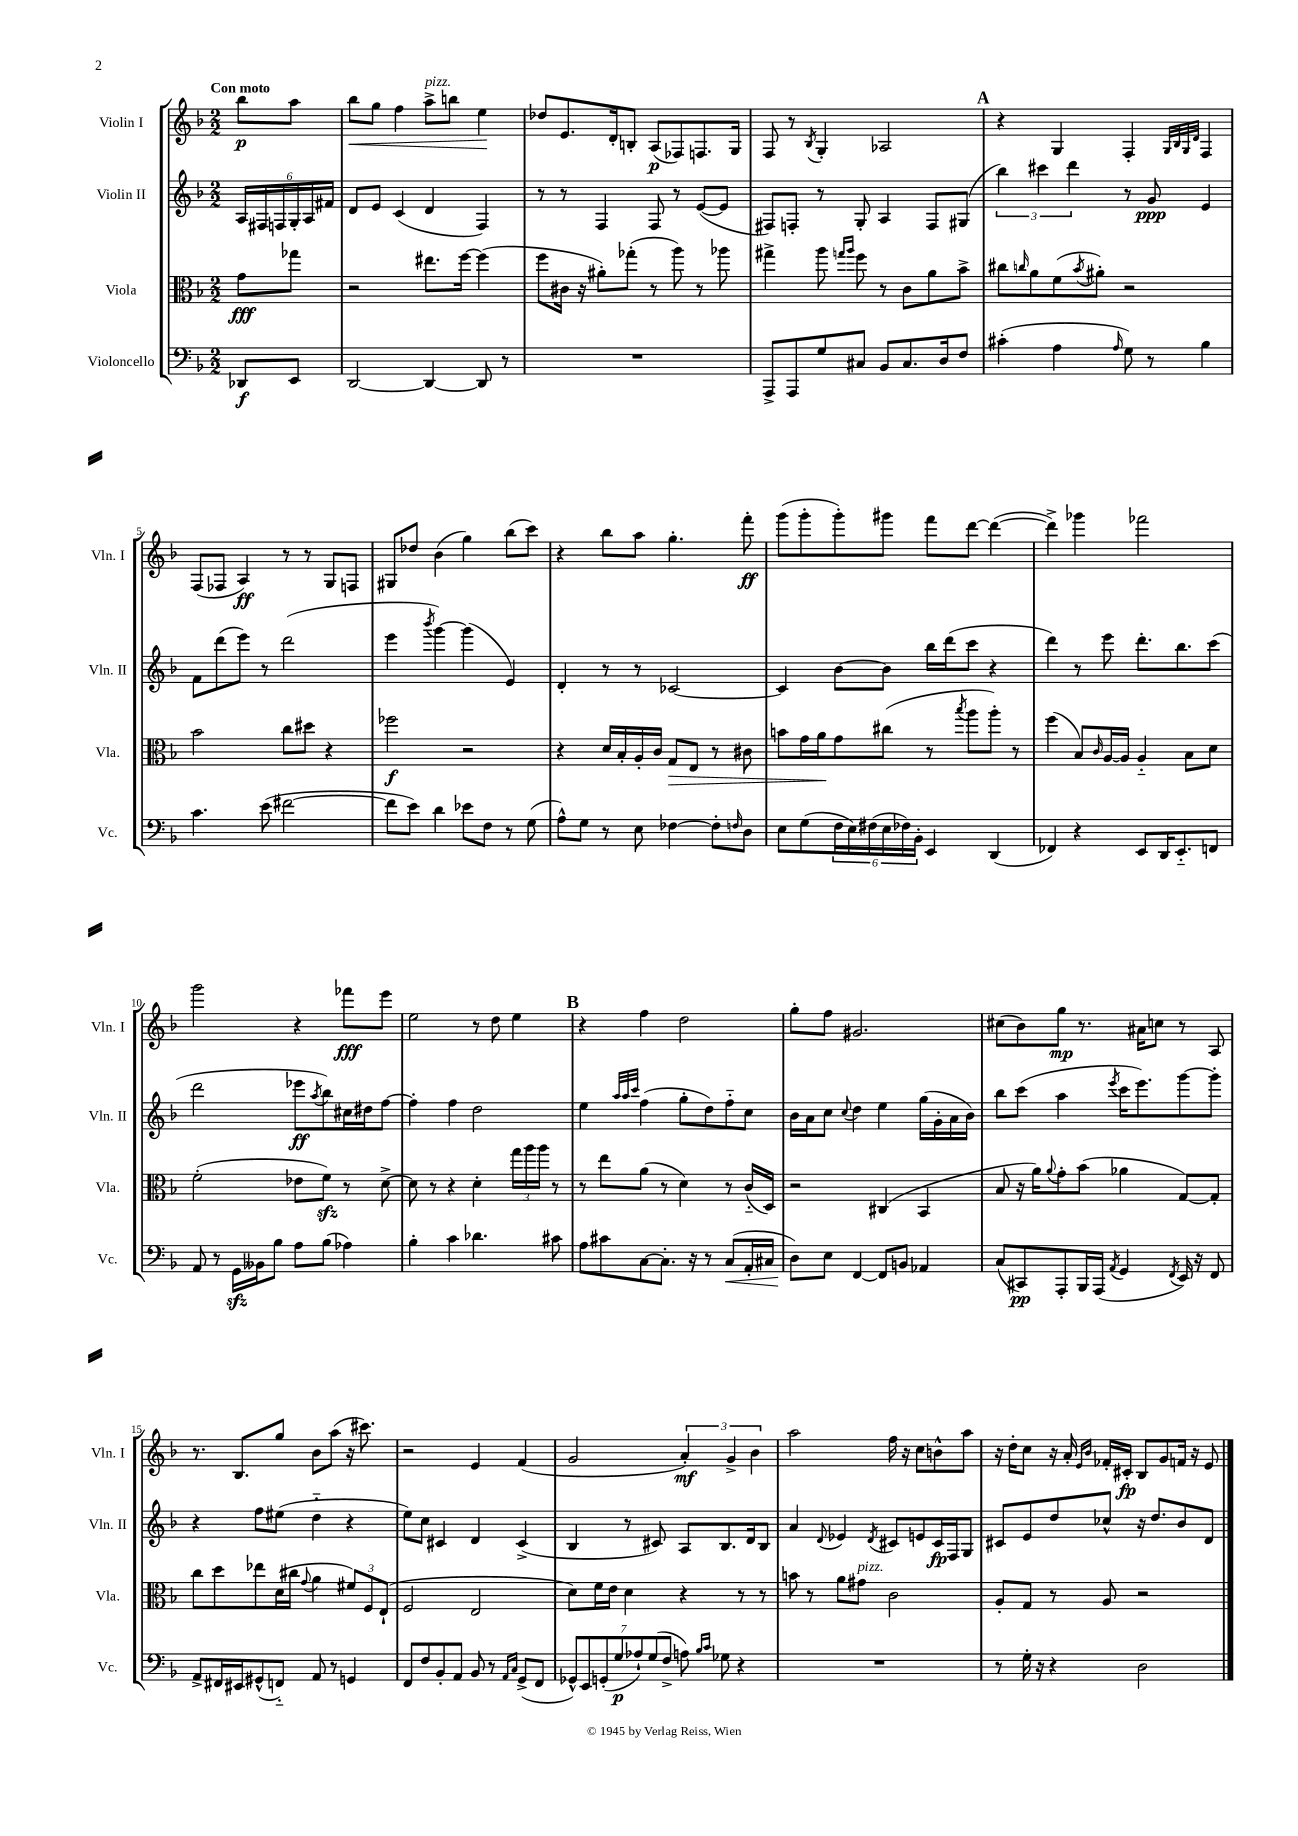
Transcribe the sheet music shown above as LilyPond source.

<<
\new StaffGroup <<
\new Staff = "s0" \with { instrumentName = "Violin I" shortInstrumentName = "Vln. I" } {
    \clef treble \key f \major \numericTimeSignature \time 2/2 \partial 4 \tempo "Con moto"
    bes''8\p a''8 |
    bes''8\< g''8 f''4 a''8->^\markup { \italic "pizz." } b''8 e''4\! |
    des''8 e'8. d'16-. b8-. a8\p( fes8) f8. g16 |
    f8 r8 \acciaccatura { bes8 } g4-. aes2 |
    \mark \markup { \bold "A" } r4 g4 f4-. \grace { g32 bes32 g32 d'32 } f4 |
    f8( fes8 a4\ff) r8 r8 g8 f8 |
    gis8 des''8 bes'4( g''4) bes''8( c'''8) |
    r4 bes''8 a''8 g''4.-. f'''8-.\ff |
    g'''8( g'''8-. g'''8-.) gis'''8 f'''8 d'''8~ d'''4~( |
    d'''4->) ges'''4 fes'''2 |
    g'''2 r4 fes'''8\fff e'''8 |
    e''2 r8 d''8 e''4 |
    \mark \markup { \bold "B" } r4 f''4 d''2 |
    g''8-. f''8 gis'2. |
    cis''8( bes'8) g''8\mp r8. ais'16 c''8 r8 a8 |
    r8. bes8. g''8 bes'8 a''8( r16 cis'''8.) |
    r2 e'4 f'4( |
    g'2 \tuplet 3/2 { a'4-.\mf) g'4-> bes'4 } |
    a''2 f''16 r16 c''8 b'8-^ a''8 |
    r16 d''16-. c''8 r16 a'16-. \grace { e'16 bes'16 } fes'16-. cis'16-.\fp bes8 g'8 f'16 r16 e'8 \bar "|." |
}
\new Staff = "s1" \with { instrumentName = "Violin II" shortInstrumentName = "Vln. II" } {
    \clef treble \key f \major \numericTimeSignature \time 2/2 \partial 4
    \tuplet 6/4 { a16 fis16 f16 g16-. a16 fis'16 } |
    d'8 e'8 c'4( d'4 f4) |
    r8 r8 f4 f8 r8 e'8~( e'8 |
    fis8) f8-. r8 g8-. a4 f8 gis8( |
    \mark \markup { \bold "A" } \tuplet 3/2 { bes''4) cis'''4 d'''4 } r8 g'8\ppp e'4 |
    f'8 d'''8( e'''8) r8 d'''2( |
    e'''4 \acciaccatura { bes'''8 } g'''4~) g'''4( e'4) |
    d'4-. r8 r8 ces'2~ |
    ces'4 bes'8~ bes'8 bes''16 d'''16( c'''8 r4 |
    d'''4) r8 e'''8 d'''8.-. bes''8. c'''8( |
    d'''2 ees'''8\ff \acciaccatura { a''8 } bes''8) cis''16 dis''16 f''8~ |
    f''4-. f''4 d''2 |
    \mark \markup { \bold "B" } e''4 \grace { a''32 a''32 c'''32 } f''4( g''8-. d''8) f''8-_ c''8 |
    bes'16 a'16 c''8 \appoggiatura { c''8 } d''4 e''4 g''16( g'16-. a'16 bes'16) |
    bes''8 c'''8( a''4 \acciaccatura { e'''8 } c'''16 e'''8.) g'''8~ g'''8-. |
    r4 f''8 eis''8( d''4-_ r4 |
    e''8) c''8 cis'4 d'4 cis'4->( |
    bes4 r8 cis'8) a8 bes8. d'16 bes8 |
    a'4 \appoggiatura { d'8 } ees'4 \acciaccatura { d'8 } cis'8 e'8 cis'16\fp f16 g8 |
    cis'8 e'8 d''8 ces''8-^ r16 d''8. bes'8 d'8 \bar "|." |
}
\new Staff = "s2" \with { instrumentName = "Viola" shortInstrumentName = "Vla." } {
    \clef alto \key f \major \numericTimeSignature \time 2/2 \partial 4
    g'8\fff ges''8 |
    r2 eis''8. f''16~ f''4( |
    f''8 cis'16 r16 ais'8-.) ges''8-.( r8 a''8) r8 aes''8 |
    gis''4-> a''8 \grace { g''16 a''16 } f''8 r8 c'8 a'8 bes'8-> |
    \mark \markup { \bold "A" } cis''8 \grace { c''16 } a'8 f'8( \acciaccatura { bes'8 } ais'8-.) r2 |
    bes'2 c''8 dis''8 r4 |
    fes''2\f r2 |
    r4 d'16 bes16-. a16-. c'16 g8\> e8 r8 cis'8 |
    b'8 g'16 a'16\! g'8 cis''8( r8 \acciaccatura { bes''8 } a''8 a''8-.) r8 |
    f''4( bes8) \grace { c'16 } a16~ a16 a4-_ bes8 d'8 |
    f'2-.( ees'8 f'8\sfz) r8 d'8~-> |
    d'8 r8 r4 d'4-. \tuplet 3/2 { g''16 a''16 a''16 } r8 |
    \mark \markup { \bold "B" } r8 e''8 a'8( r8 d'4) r8 c'16-_( d16) |
    r2 cis4( bes,4 |
    bes8 r16 a'16) \appoggiatura { a'8 } g'8-. bes'8( aes'4 g8~) g8-. |
    c''8 d''8 ees''8 d'16( cis''16 \appoggiatura { g'8 } a'4 \tuplet 3/2 { fis'8) f8 e8-!( } |
    f2 e2 |
    d'8) f'16 e'16 d'4 r4 r8 r8 |
    b'8 r8 a'8 gis'8^\markup { \italic "pizz." } c'2 |
    a8-. g8 r8 a8 r2 \bar "|." |
}
\new Staff = "s3" \with { instrumentName = "Violoncello" shortInstrumentName = "Vc." } {
    \clef bass \key f \major \numericTimeSignature \time 2/2 \partial 4
    des,8\f e,8 |
    d,2~ d,4~ d,8 r8 |
    R1 |
    a,,8-> a,,8 g8 cis8 bes,8 cis8. d16 f8 |
    \mark \markup { \bold "A" } cis'4-.( a4 \grace { a16 } g8) r8 bes4 |
    c'4. e'8( fis'2~ |
    fis'8 e'8) d'4 ees'8 f8 r8 g8( |
    a8-^) g8 r8 e8 fes4~ fes8-. \grace { f16 } d8 |
    e8 g8( \tuplet 6/4 { f16 e16) fis16( e16 fes16) bes,16-. } e,4 d,4( |
    fes,4) r4 e,8 d,16 e,8.-_ f,8 |
    a,8 r8 g,16\sfz beses,16 bes8 a8 bes8( aes4) |
    bes4-. c'4 des'4. cis'8 |
    \mark \markup { \bold "B" } a8 cis'8 c8~ c8.-. r16 r8 c8\<( a,16-. cis16 |
    d8\!) e8 f,4~ f,8 b,8 aes,4 |
    c8( cis,8\pp) a,,8-. bes,,16 a,,16( \acciaccatura { a,8 } g,4 \acciaccatura { f,8 } e,16) r16 f,8 |
    a,8-> fis,16 eis,16 gis,8-^( f,8-_) a,8 r8 g,4 |
    f,8 f8 bes,8-. a,8 bes,8 r8 \grace { a,16 c16 } g,8->( f,8 |
    \tuplet 7/4 { ges,8-^) e,8 g,8-.( g8\p aes8-!) g8( f8-> } a8) \grace { bes16 c'16 } ges8 r4 |
    R1 |
    r8 g16-. r16 r4 d2 \bar "|." |
}
>>
>>
